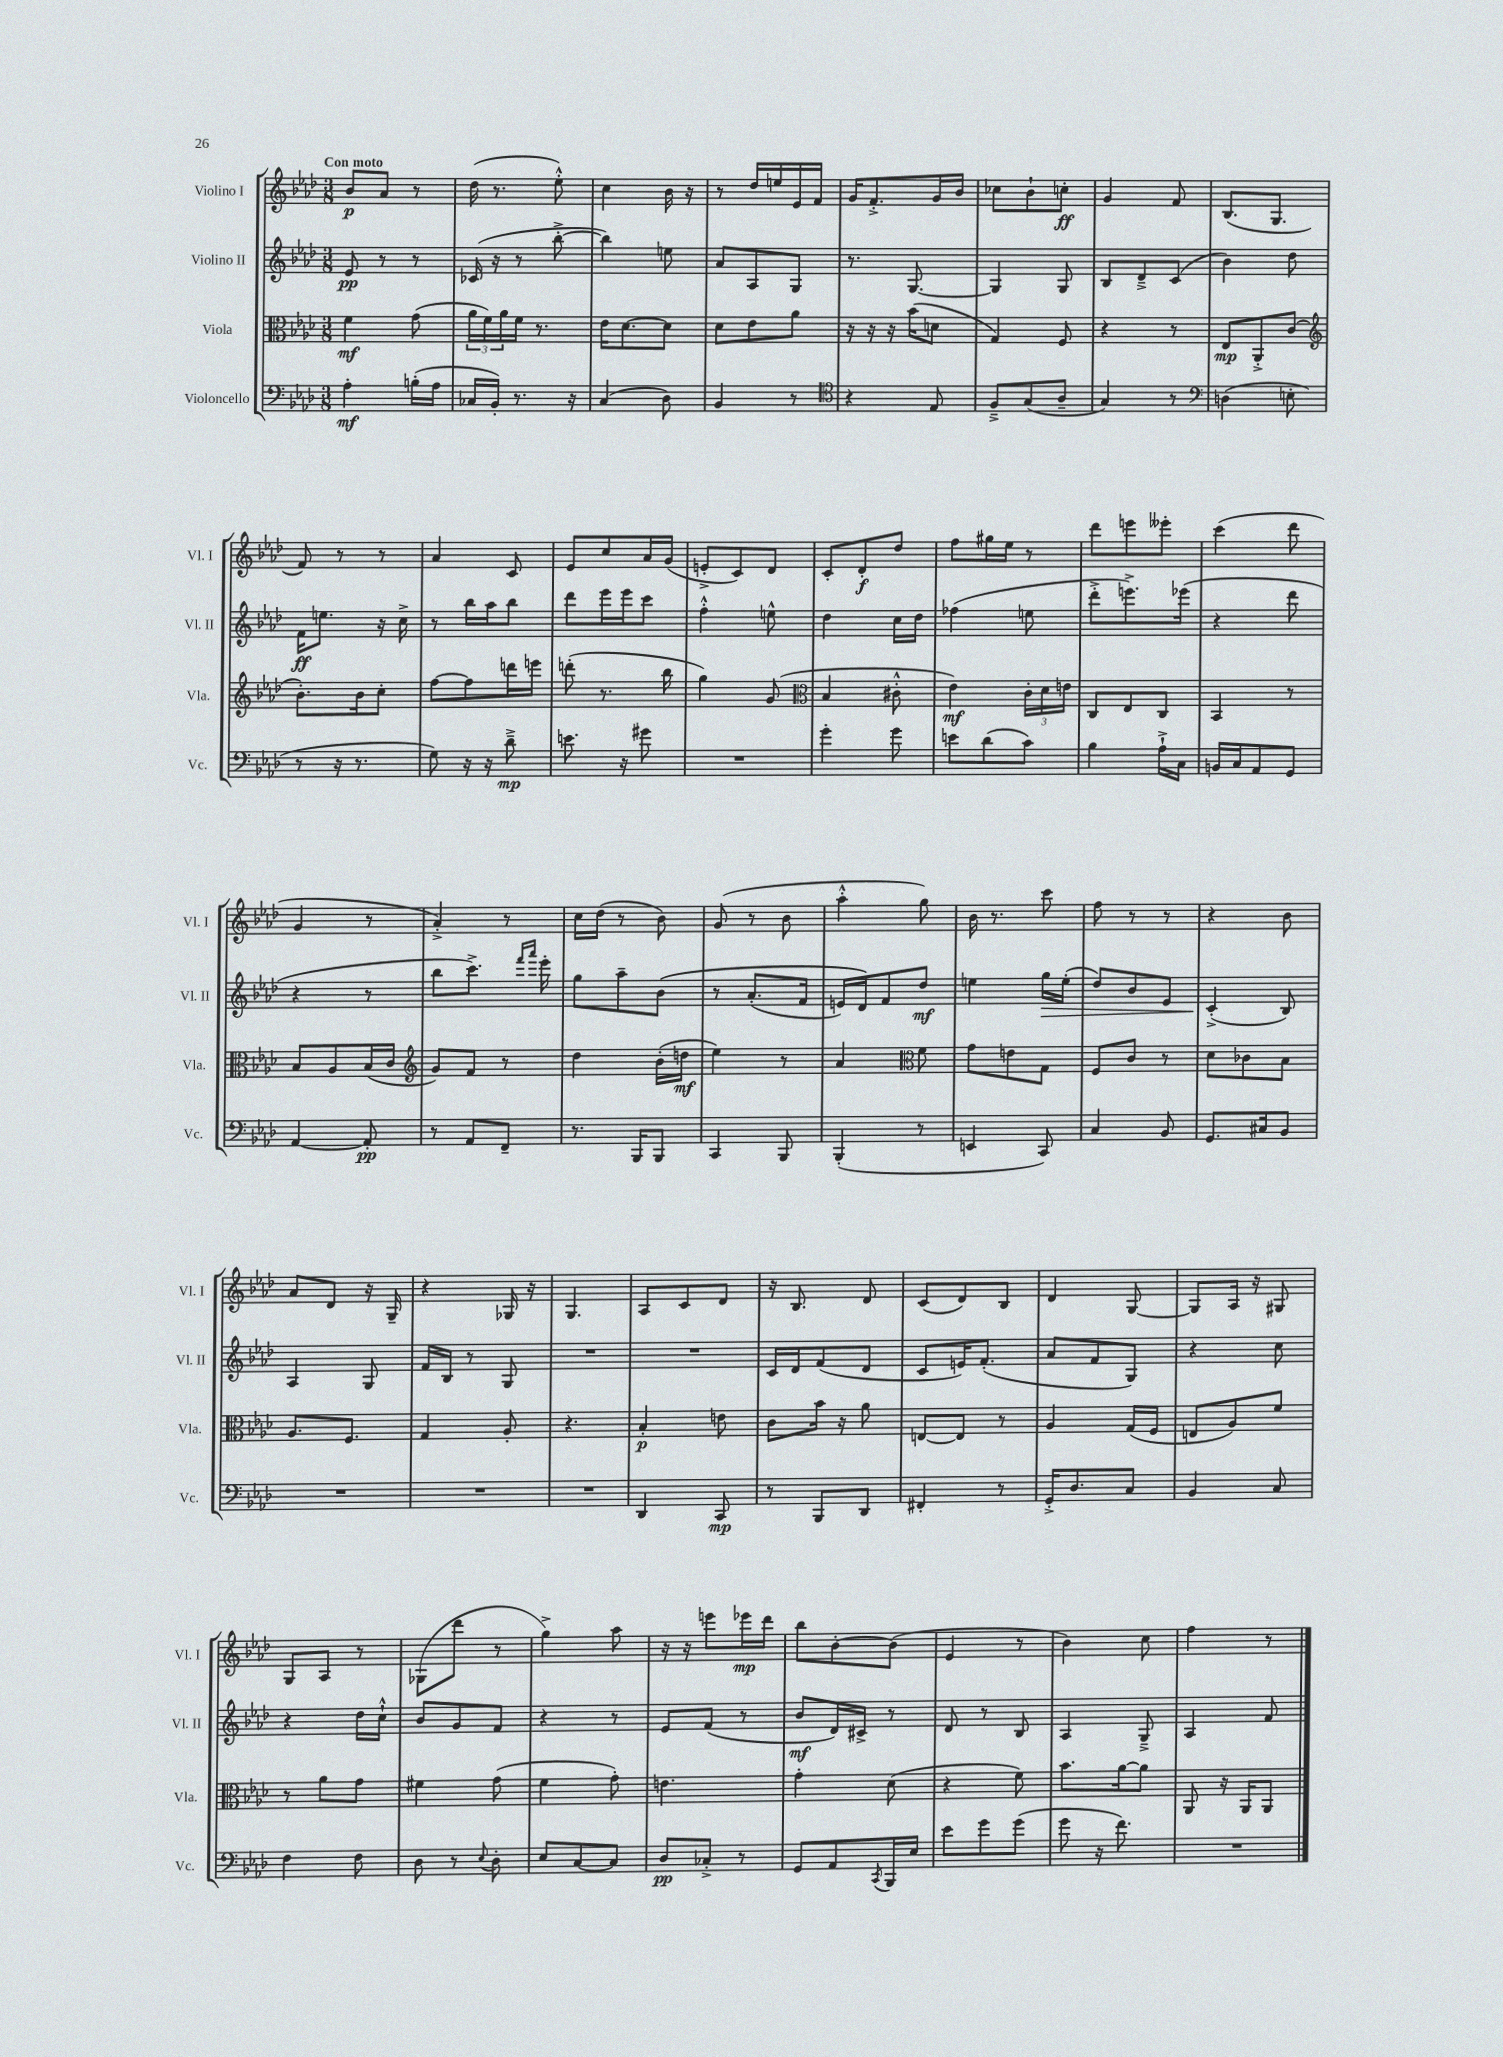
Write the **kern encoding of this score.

**kern	**dynam	**kern	**dynam	**kern	**dynam	**kern	**dynam
*part4	*part4	*part3	*part3	*part2	*part2	*part1	*part1
*staff4	*staff4	*staff3	*staff3	*staff2	*staff2	*staff1	*staff1
*I"Violoncello	*	*I"Viola	*	*I"Violino II	*	*I"Violino I	*
*I'Vc.	*	*I'Vla.	*	*I'Vl. II	*	*I'Vl. I	*
*clefF4	*	*clefC3	*	*clefG2	*	*clefG2	*
*k[b-e-a-d-]	*	*k[b-e-a-d-]	*	*k[b-e-a-d-]	*	*k[b-e-a-d-]	*
*M3/8	*	*M3/8	*	*M3/8	*	*M3/8	*
=1	=1	=1	=1	=1	=1	=1	=1
!	!	!	!	!	!	!LO:TX:a:B:t=Con moto	!
4A-'\	mf	4f\	mf	8e-/	pp	8b-/L	p
.	.	.	.	8r	.	8a-/J	.
(16Bn'\LL	.	(8g\	.	8r	.	8r	.
16A-\JJ	.	.	.	.	.	.	.
=2	=2	=2	=2	=2	=2	=2	=2
16C-X/LL	.	24a-\LL	.	(16c-X/	.	(16dd-\	.
.	.	24f\)	.	.	.	.	.
16BB-'/JJ)	.	.	.	16r	.	8.r	.
.	.	24a-\	.	.	.	.	.
8.r	.	16f\JJ	.	8r	.	.	.
.	.	8.r	.	.	.	.	.
.	.	.	.	[8bb-'^\	.	8ee-'^^\)	.
16r	.	.	.	.	.	.	.
=3	=3	=3	=3	=3	=3	=3	=3
(4C/	.	16e-\KL	.	4bb-\])	.	4cc\	.
.	.	[8.d-\	.	.	.	.	.
8D-\)	.	8d-\J]	.	8een\	.	16b-\	.
.	.	.	.	.	.	16r	.
=4	=4	=4	=4	=4	=4	=4	=4
4BB-/	.	8d-\L	.	8a-/L	.	8r	.
.	.	8e-\	.	8A-/	.	16dd-/LL	.
.	.	.	.	.	.	16een/	.
8r	.	8a-\J	.	8G/J	.	16e-/	.
.	.	.	.	.	.	16f/JJ	.
=5	=5	=5	=5	=5	=5	=5	=5
*clefC4	*	*	*	*	*	*	*
4r	.	16r	.	8.r	.	16g/KL	.
.	.	16r	.	.	.	8.f'^/	.
.	.	16r	.	.	.	.	.
.	.	(16b-\KL	.	[8.G/	.	.	.
8E-/	.	8dn\J	.	.	.	16g/L	.
.	.	.	.	.	.	16b-/JJ	.
=6	=6	=6	=6	=6	=6	=6	=6
8F~^/L	.	4G/)	.	4G/]	.	8cc-X\L	.
(8G/	.	.	.	.	.	8b-`\	.
8A-~/J	.	8F/	.	8G/	.	8ccn'\J	ff
=7	=7	=7	=7	=7	=7	=7	=7
4G/)	.	4r	.	8B-/L	.	4g/	.
.	.	.	.	8d-~^/	.	.	.
8r	.	8r	.	(8c/J	.	8f/	.
=8	=8	=8	=8	=8	=8	=8	=8
*clefF4	*	*	*	*	*	*	*
(4Dn\	.	8E-/L	mp	4b-\)	.	(8.B-/L	.
.	.	8AA-'^/	.	.	.	.	.
.	.	.	.	.	.	8.G/J	.
8En'\	.	(8c/J	.	8dd-\	.	.	.
!!LO:LB:g=z
=9	=9	=9	=9	=9	=9	=9	=9
*	*	*clefG2	*	*	*	*	*
8r	.	8.b-'\L)	.	16f\KL	ff	8f/)	.
.	.	.	.	8.een\J	.	.	.
16r	.	.	.	.	.	8r	.
8.r	.	16b-\k	.	.	.	.	.
.	.	8cc'\J	.	16r	.	8r	.
.	.	.	.	16cc^\	.	.	.
=10	=10	=10	=10	=10	=10	=10	=10
8G\)	.	[8ff\L	.	8r	.	4a-/	.
16r	.	8ff\]	.	16bb-\LL	.	.	.
16r	.	.	.	16aa-\J	.	.	.
8d-~^\	mp	16dddn\L	.	8bb-\J	.	8c/	.
.	.	16eeen\JJ	.	.	.	.	.
=11	=11	=11	=11	=11	=11	=11	=11
8.en\	.	(8dddn'\	.	8ddd-\L	.	8e-/L	.
.	.	8.r	.	16eee-\L	.	8cc/	.
16r	.	.	.	16eee-\J	.	.	.
8g#X\	.	.	.	8ccc\J	.	16a-/L	.
.	.	16bb-\	.	.	.	(16g/JJ	.
=12	=12	=12	=12	=12	=12	=12	=12
4.r	.	4gg\)	.	4ff'^^\	.	8en'^/L	.
.	.	.	.	.	.	8c/)	.
.	.	(8g/	.	8een^^\	.	8d-/J	.
=13	=13	=13	=13	=13	=13	=13	=13
*	*	*clefC3	*	*	*	*	*
4g'\	.	4B-/	.	4dd-\	.	8c'/L	.
.	.	.	.	.	.	8d-'/	f
8g\	.	8c#X'^^\	.	16cc\LL	.	8dd-/J	.
.	.	.	.	16dd-\JJ	.	.	.
=14	=14	=14	=14	=14	=14	=14	=14
8en\L	.	4e-\)	mf	(4ff-X\	.	8ff\L	.
(8d-\	.	.	.	.	.	16gg#X\L	.
.	.	.	.	.	.	16ee-\JJ	.
8c\J)	.	24c'\LL	.	8een\	.	8r	.
.	.	24d-\	.	.	.	.	.
.	.	24en\JJ	.	.	.	.	.
=15	=15	=15	=15	=15	=15	=15	=15
4B-\	.	8C/L	.	8ddd-'^\L	.	8ddd-\L	.
.	.	8E-/	.	8.eeen^\)	.	8eeen\	.
16A-`^\LL	.	8C/J	.	.	.	8eee--X'\J	.
16C\JJ	.	.	.	(16eee-X\Jk	.	.	.
=16	=16	=16	=16	=16	=16	=16	=16
16BBn/LL	.	4BB-/	.	4r	.	(4ccc\	.
16C/J	.	.	.	.	.	.	.
8AA-/	.	.	.	.	.	.	.
8GG/J	.	8r	.	8ddd-\	.	8ddd-\	.
!!LO:LB:g=z
=17	=17	=17	=17	=17	=17	=17	=17
[4AA-/	.	8B-/L	.	4r	.	4g/	.
.	.	8A-/	.	.	.	.	.
8AA-'/]	pp	(16B-/L	.	8r	.	8r	.
.	.	16c/JJ	.	.	.	.	.
=18	=18	=18	=18	=18	=18	=18	=18
*	*	*clefG2	*	*	*	*	*
8r	.	8g/L)	.	8bb-\L	.	4a-'^/)	.
8AA-/L	.	8f/J	.	8.ccc^\J)	.	.	.
8FF~/J	.	8r	.	.	.	8r	.
.	.	.	.	16qqfff/LL	.	.	.
.	.	.	.	16qqaaa-/JJ	.	.	.
.	.	.	.	16eee-'\	.	.	.
=19	=19	=19	=19	=19	=19	=19	=19
8.r	.	4dd-\	.	8gg\L	.	16cc\LL	.
.	.	.	.	.	.	(16dd-\JJ	.
.	.	.	.	8aa-~\	.	8r	.
16BBB-/KL	.	.	.	.	.	.	.
8BBB-/J	.	(16b-'\LL	.	(8b-\J	.	8b-\)	.
.	.	16ddn\JJ	mf	.	.	.	.
=20	=20	=20	=20	=20	=20	=20	=20
4CC/	.	4ee-\)	.	8r	.	(8g/	.
.	.	.	.	(8.a-'/L	.	8r	.
8BBB-/	.	8r	.	.	.	8b-\	.
.	.	.	.	16f/Jk	.	.	.
=21	=21	=21	=21	=21	=21	=21	=21
(4BBB-'/	.	4a-/	.	16en/LL)	.	4aa-'^^\	.
.	.	.	.	16d-/J)	.	.	.
.	.	.	.	8f/	.	.	.
*	*	*clefC3	*	*	*	*	*
8r	.	8f\	.	8dd-/J	mf	8gg\)	.
=22	=22	=22	=22	=22	=22	=22	=22
4EEn/	.	8g\L	.	4een\	.	16b-\	.
.	.	.	.	.	.	8.r	.
.	.	8en\	.	.	.	.	.
!	!	!	!	!	!LO:HP:b	!	!
8CC/)	.	8G\J	.	16gg\LL	>	8ccc\	.
.	.	.	.	(16ee'\JJ	.	.	.
=23	=23	=23	=23	=23	=23	=23	=23
4C/	.	8F/L	.	8dd-/L)	.	8ff\	.
.	.	8c/J	.	8b-/	.	8r	.
8BB-/	.	8r	.	8e-/J	.	8r	.
=24	=24	=24	=24	=24	=24	=24	=24
8.GG/L	.	8d-\L	.	(4c'^/	.	4r	.
.	.	8c-X\	.	.	.	.	.
16C#X/k	.	.	.	.	.	.	.
8BB-/J	.	8B-\J	.	8B-/)	]	8b-\	.
!!LO:LB:g=z
=25	=25	=25	=25	=25	=25	=25	=25
4.r	.	8.A-/L	.	4A-/	.	8a-/L	.
.	.	.	.	.	.	8d-/J	.
.	.	8.F/J	.	.	.	.	.
.	.	.	.	8G/	.	16r	.
.	.	.	.	.	.	16G~/	.
=26	=26	=26	=26	=26	=26	=26	=26
4.r	.	4G/	.	16f/LL	.	4r	.
.	.	.	.	16B-/JJ	.	.	.
.	.	.	.	8r	.	.	.
.	.	8A-'/	.	8G/	.	16G-X/	.
.	.	.	.	.	.	16r	.
=27	=27	=27	=27	=27	=27	=27	=27
4.r	.	4.r	.	4.r	.	4.G/	.
=28	=28	=28	=28	=28	=28	=28	=28
4DD-/	.	4B-'/	p	4.r	.	8A-/L	.
.	.	.	.	.	.	8c/	.
8CC/	mp	8en\	.	.	.	8d-/J	.
=29	=29	=29	=29	=29	=29	=29	=29
8r	.	8c\L	.	16c/LL	.	16r	.
.	.	.	.	16d-/J	.	8.B-/	.
8BBB-/L	.	16b-\Jk	.	(8f/	.	.	.
.	.	16r	.	.	.	.	.
8DD-/J	.	8a-\	.	8d-/J	.	8d-/	.
=30	=30	=30	=30	=30	=30	=30	=30
4FF#X'/	.	[8En/L	.	8c/L	.	(8c/L	.
.	.	8E/J]	.	16en/K)	.	8d-/)	.
.	.	.	.	(8.f'/J	.	.	.
8r	.	8r	.	.	.	8B-/J	.
=31	=31	=31	=31	=31	=31	=31	=31
16GG'^/KL	.	4A-/	.	8a-/L	.	4d-/	.
8.D-/	.	.	.	.	.	.	.
.	.	.	.	8f/	.	.	.
8C/J	.	(16G/LL	.	8G/J)	.	[8G/	.
.	.	16F/JJ	.	.	.	.	.
=32	=32	=32	=32	=32	=32	=32	=32
4BB-/	.	8En/L	.	4r	.	8G/L]	.
.	.	8A-/)	.	.	.	16A-/Jk	.
.	.	.	.	.	.	16r	.
8C/	.	8f/J	.	8cc\	.	8G#X/	.
!!LO:LB:g=z
=33	=33	=33	=33	=33	=33	=33	=33
4F\	.	8r	.	4r	.	8G/L	.
.	.	8a-\L	.	.	.	8A-/J	.
8F\	.	8g\J	.	16dd-\LL	.	8r	.
.	.	.	.	16cc`^^\JJ	.	.	.
=34	=34	=34	=34	=34	=34	=34	=34
8D-\	.	4f#X\	.	8b-/L	.	(8G-X\L	.
8r	.	.	.	8g/	.	8ddd-\J	.
8qqE-/	.	.	.	.	.	.	.
8D-'\	.	(8g\	.	8f/J	.	8r	.
=35	=35	=35	=35	=35	=35	=35	=35
8E-/L	.	4f\	.	4r	.	4gg^\)	.
[8C/	.	.	.	.	.	.	.
8C/J]	.	8g'\)	.	8r	.	8aa-\	.
=36	=36	=36	=36	=36	=36	=36	=36
8D-/L	pp	4.en\	.	8e-/L	.	16r	.
.	.	.	.	.	.	16r	.
8C-X'^/J	.	.	.	(8f/J	.	8eeen\L	.
8r	.	.	.	8r	.	16eee-X\L	mp
.	.	.	.	.	.	16ddd-\JJ	.
=37	=37	=37	=37	=37	=37	=37	=37
8GG/L	.	4g'\	.	8b-/L	mf	8bb-\L	.
8AA-/	.	.	.	16d-/L)	.	[8b-'\	.
.	.	.	.	16c#X^/JJ	.	.	.
8qCC/	.	.	.	.	.	.	.
16BBB-/L	.	(8d-\	.	8r	.	(8b-\J]	.
16E-/JJ	.	.	.	.	.	.	.
=38	=38	=38	=38	=38	=38	=38	=38
8e-\L	.	4r	.	8d-/	.	4e-/	.
8g\	.	.	.	8r	.	.	.
(8g\J	.	8f\)	.	8B-/	.	8r	.
=39	=39	=39	=39	=39	=39	=39	=39
8g\	.	8.b-\L	.	4A-/	.	4b-\)	.
16r	.	.	.	.	.	.	.
8.f\)	.	[16a-\k	.	.	.	.	.
.	.	8a-\J]	.	8G~^/	.	8cc\	.
=40	=40	=40	=40	=40	=40	=40	=40
4.r	.	8AA-/	.	4A-/	.	4ff\	.
.	.	16r	.	.	.	.	.
.	.	16AA-/KL	.	.	.	.	.
.	.	8AA-/J	.	8f/	.	8r	.
==	==	==	==	==	==	==	==
*-	*-	*-	*-	*-	*-	*-	*-
